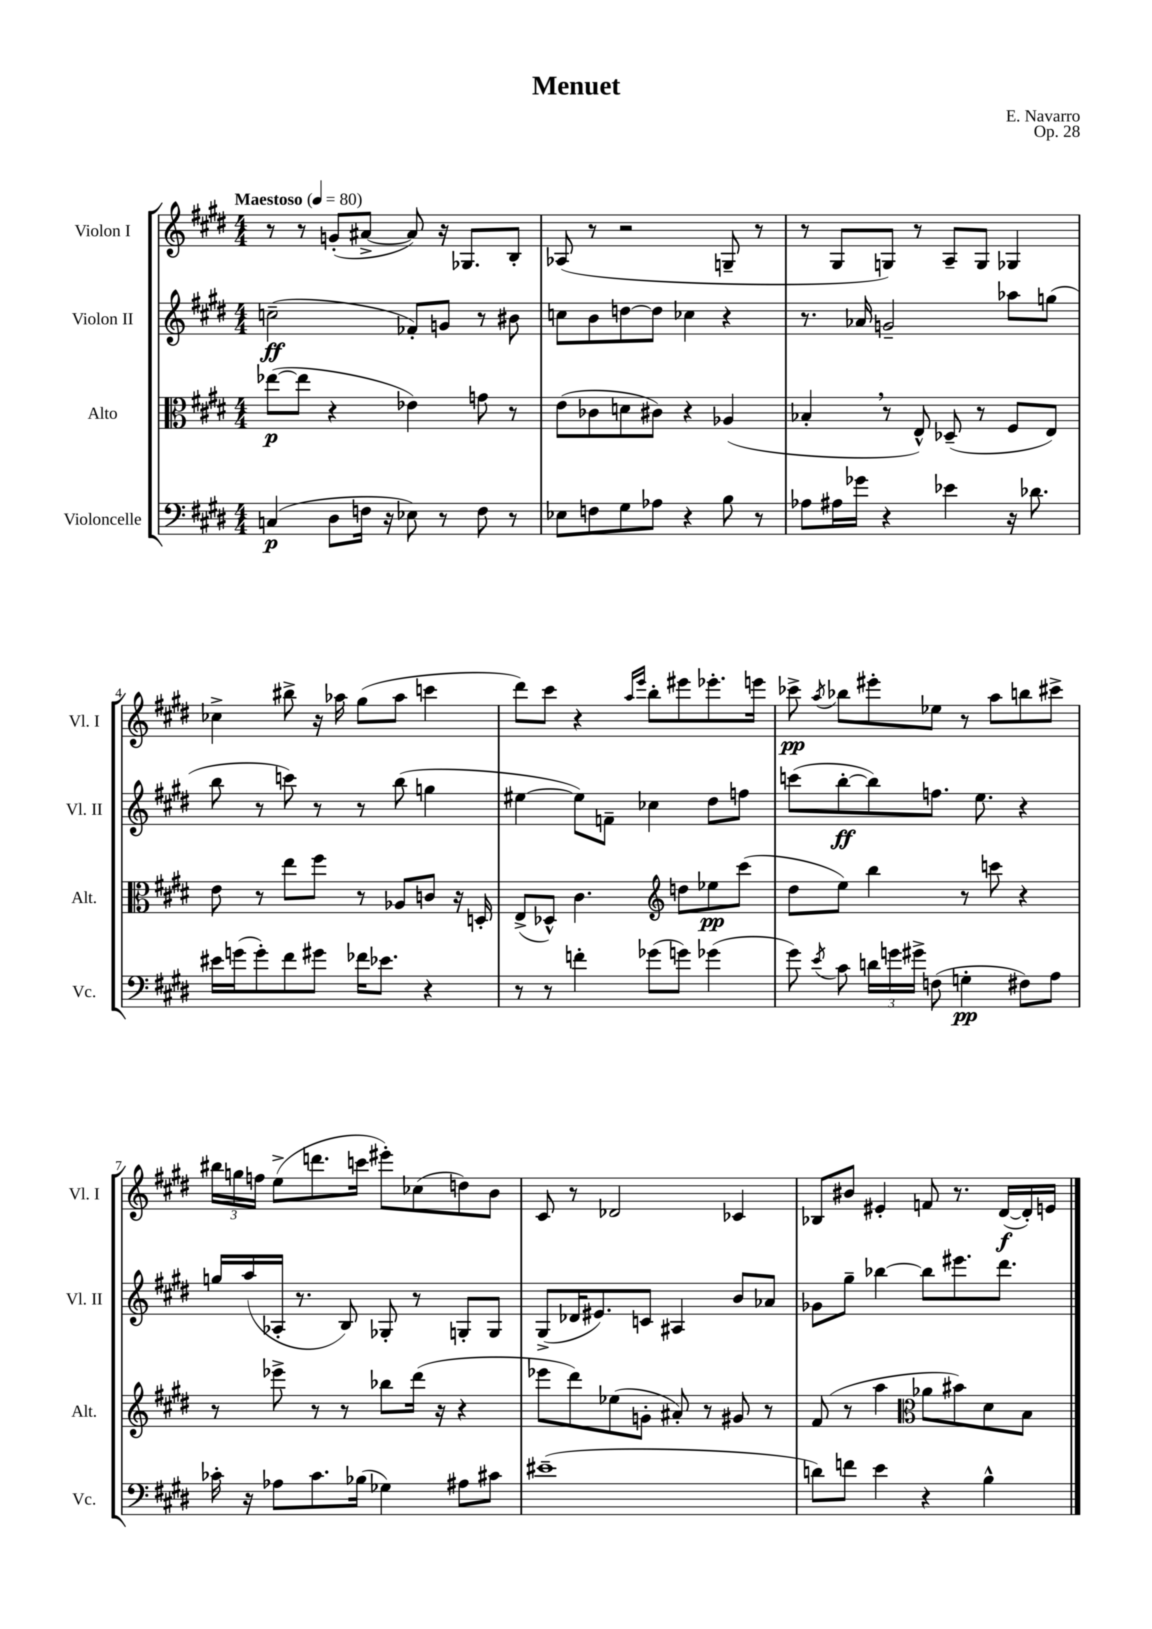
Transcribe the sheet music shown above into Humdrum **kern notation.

**kern	**dynam	**kern	**dynam	**kern	**dynam	**kern	**dynam
*part4	*part4	*part3	*part3	*part2	*part2	*part1	*part1
*staff4	*staff4	*staff3	*staff3	*staff2	*staff2	*staff1	*staff1
*I"Violoncelle	*	*I"Alto	*	*I"Violon II	*	*I"Violon I	*
*I'Vc.	*	*I'Alt.	*	*I'Vl. II	*	*I'Vl. I	*
*clefF4	*	*clefC3	*	*clefG2	*	*clefG2	*
*k[f#c#g#d#]	*	*k[f#c#g#d#]	*	*k[f#c#g#d#]	*	*k[f#c#g#d#]	*
*M4/4	*	*M4/4	*	*M4/4	*	*M4/4	*
*MM80	*	*MM80	*	*MM80	*	*MM80	*
=1	=1	=1	=1	=1	=1	=1	=1
!	!	!	!	!	!	!LO:TX:a:B:t=Maestoso	!
(4Cn/	p	([8ee-X\L	p	(2ccn~\	ff	8r	.
.	.	8ee-\J]	.	.	.	8r	.
8D#\L	.	4r	.	.	.	(8gn'/L	.
16Fn\Jk	.	.	.	.	.	[8a#X^/J	.
16r	.	.	.	.	.	.	.
8E-X\)	.	4e-X\)	.	8f-X'/L)	.	8a#/])	.
8r	.	.	.	8gn/J	.	16r	.
.	.	.	.	.	.	8.G-X/L	.
8F\	.	8gn\	.	8r	.	.	.
8r	.	8r	.	8b#X\	.	8B'/J	.
=2	=2	=2	=2	=2	=2	=2	=2
8E-X\L	.	(8e\L	.	8ccn\L	.	(8A-X/	.
8Fn\	.	8c-X\	.	8b\	.	8r	.
8G#\	.	8dn\	.	[8ddn\	.	2r	.
8A-X\J	.	8c#X\J)	.	8dd\J]	.	.	.
4r	.	4r	.	4cc-X\	.	.	.
8B\	.	(4A-X/	.	4r	.	8Gn~/	.
8r	.	.	.	.	.	8r	.
=3	=3	=3	=3	=3	=3	=3	=3
8A-X\L	.	4B-X',/	.	8.r	.	8r	.
16A#X\L	.	.	.	.	.	8G#/L	.
16g-X\JJ	.	.	.	16a-X/	.	.	.
4r	.	8r	.	2gn~/	.	8Gn/J)	.
.	.	8E^^/)	.	.	.	8r	.
4e-X\	.	(8D-X~/	.	.	.	8A~/L	.
.	.	8r	.	.	.	8G/J	.
16r	.	8F#/L	.	8aa-X\L	.	4G-X/	.
8.d-X\	.	.	.	.	.	.	.
.	.	8E/J)	.	(8ggn\J	.	.	.
!!LO:LB:g=z
=4	=4	=4	=4	=4	=4	=4	=4
16e#X\LL	.	8e\	.	8bb\	.	4cc-X^\	.
(16gn\J	.	.	.	.	.	.	.
8g'\)	.	8r	.	8r	.	.	.
8f#\	.	8ee\L	.	8cccn\)	.	8bb#X^\	.
8g#X\J	.	8ff#\J	.	8r	.	16r	.
.	.	.	.	.	.	16aa-X\	.
16f-X\KL	.	8r	.	8r	.	(8gg#\L	.
8.e-X\J	.	.	.	.	.	.	.
.	.	8A-X/L	.	(8bb\	.	8aa-\J	.
4r	.	8cn/J	.	4ggn\	.	4cccn\	.
.	.	16r	.	.	.	.	.
.	.	16Dn'/	.	.	.	.	.
=5	=5	=5	=5	=5	=5	=5	=5
8r	.	(8E^/L	.	[4ee#X\	.	8ddd#\L)	.
8r	.	8D-X^^/J)	.	.	.	8ccc#\J	.
4fn'\	.	4.c#\	.	8ee#\L])	.	4r	.
.	.	.	.	8fn~\J	.	.	.
.	.	.	.	.	.	16qqaa/LL	.
.	.	.	.	.	.	16qqeee/JJ	.
(8g-X\L	.	.	.	4cc-X\	.	8bb'\L	.
*	*	*clefG2	*	*	*	*	*
8gn\J)	.	8ddn\L	.	.	.	8eee#X\	.
(4g-X\	.	8ee-X\	pp	8dd#\L	.	8.eee-X'\	.
.	.	(8ccc#\J	.	8ffn\J	.	.	.
.	.	.	.	.	.	16eeen\Jk	.
=6	=6	=6	=6	=6	=6	=6	=6
8g#\)	.	8dd#\L	.	(8cccn\L	.	8ccc-X^\	pp
8qe/	.	.	.	.	.	8qaa/	.
8c#\	.	8ee\J)	.	[8bb'\	ff	8bb-X\L	.
24dn\LL	.	4bb\	.	8bb\])	.	8eee#X'\	.
24gn\	.	.	.	.	.	.	.
24g#X^\JJ	.	.	.	.	.	.	.
(8Fn\	.	.	.	8.ffn\J	.	8ee-X\J	.
4Gn'\	pp	8r	.	.	.	8r	.
.	.	.	.	8.ee\	.	.	.
.	.	8cccn\	.	.	.	8aa\L	.
8F#X\L)	.	4r	.	4r	.	8bbn\	.
8A\J	.	.	.	.	.	8ccc#X^\J	.
!!LO:LB:g=z
=7	=7	=7	=7	=7	=7	=7	=7
16c-X'\	.	8r	.	16ggn/LL	.	24bb#X\LL	.
.	.	.	.	.	.	24ggn\	.
16r	.	.	.	(16aa/	.	.	.
.	.	.	.	.	.	24ffn\JJ	.
8A-X\L	.	8eee-X^\	.	16A-X'/JJ	.	(8ee^\L	.
.	.	.	.	8.r	.	.	.
8.c-\	.	8r	.	.	.	8.dddn\	.
.	.	8r	.	8B/)	.	.	.
(16B-X\Jk	.	.	.	.	.	16cccn\Jk	.
4G-X\)	.	8bb-X\L	.	8G-X'/	.	8eee#X'\L)	.
.	.	(16ddd#\Jk	.	8r	.	(8cc-X\	.
.	.	16r	.	.	.	.	.
8A#X\L	.	4r	.	8Gn'/L	.	8ddn\)	.
8c#X\J	.	.	.	8G/J	.	8b\J	.
=8	=8	=8	=8	=8	=8	=8	=8
(1e#X~	.	8eee-X\L	.	(8G#^/L	.	8c#/	.
.	.	8ddd#\)	.	16d-X/K	.	8r	.
.	.	.	.	8.e#X/)	.	.	.
.	.	(8ee-X\	.	.	.	2d-X/	.
.	.	8gn'\J	.	8cn/J	.	.	.
.	.	8a#X'/)	.	4A#X/	.	.	.
.	.	8r	.	.	.	.	.
.	.	8g#X/	.	8b/L	.	4c-X/	.
.	.	8r	.	8a-X/J	.	.	.
=9	=9	=9	=9	=9	=9	=9	=9
8dn\L)	.	(8f#/	.	8g-X\L	.	8B-X/L	.
8fn\J	.	8r	.	8gg#~\J	.	8b#X/J	.
4e\	.	4aa\	.	[4bb-X\	.	4e#X'/	.
*	*	*clefC3	*	*	*	*	*
4r	.	8a-X\L	.	8bb-\L]	.	8fn/	.
.	.	8b#X\)	.	8.eee#X\	.	8.r	.
4B^^\	.	8d#\	.	.	.	.	.
.	.	.	.	8.ddd#\J	.	([16d#/LL	f
.	.	8B\J	.	.	.	16d#'/])	.
.	.	.	.	.	.	16en/JJ	.
==	==	==	==	==	==	==	==
*-	*-	*-	*-	*-	*-	*-	*-
